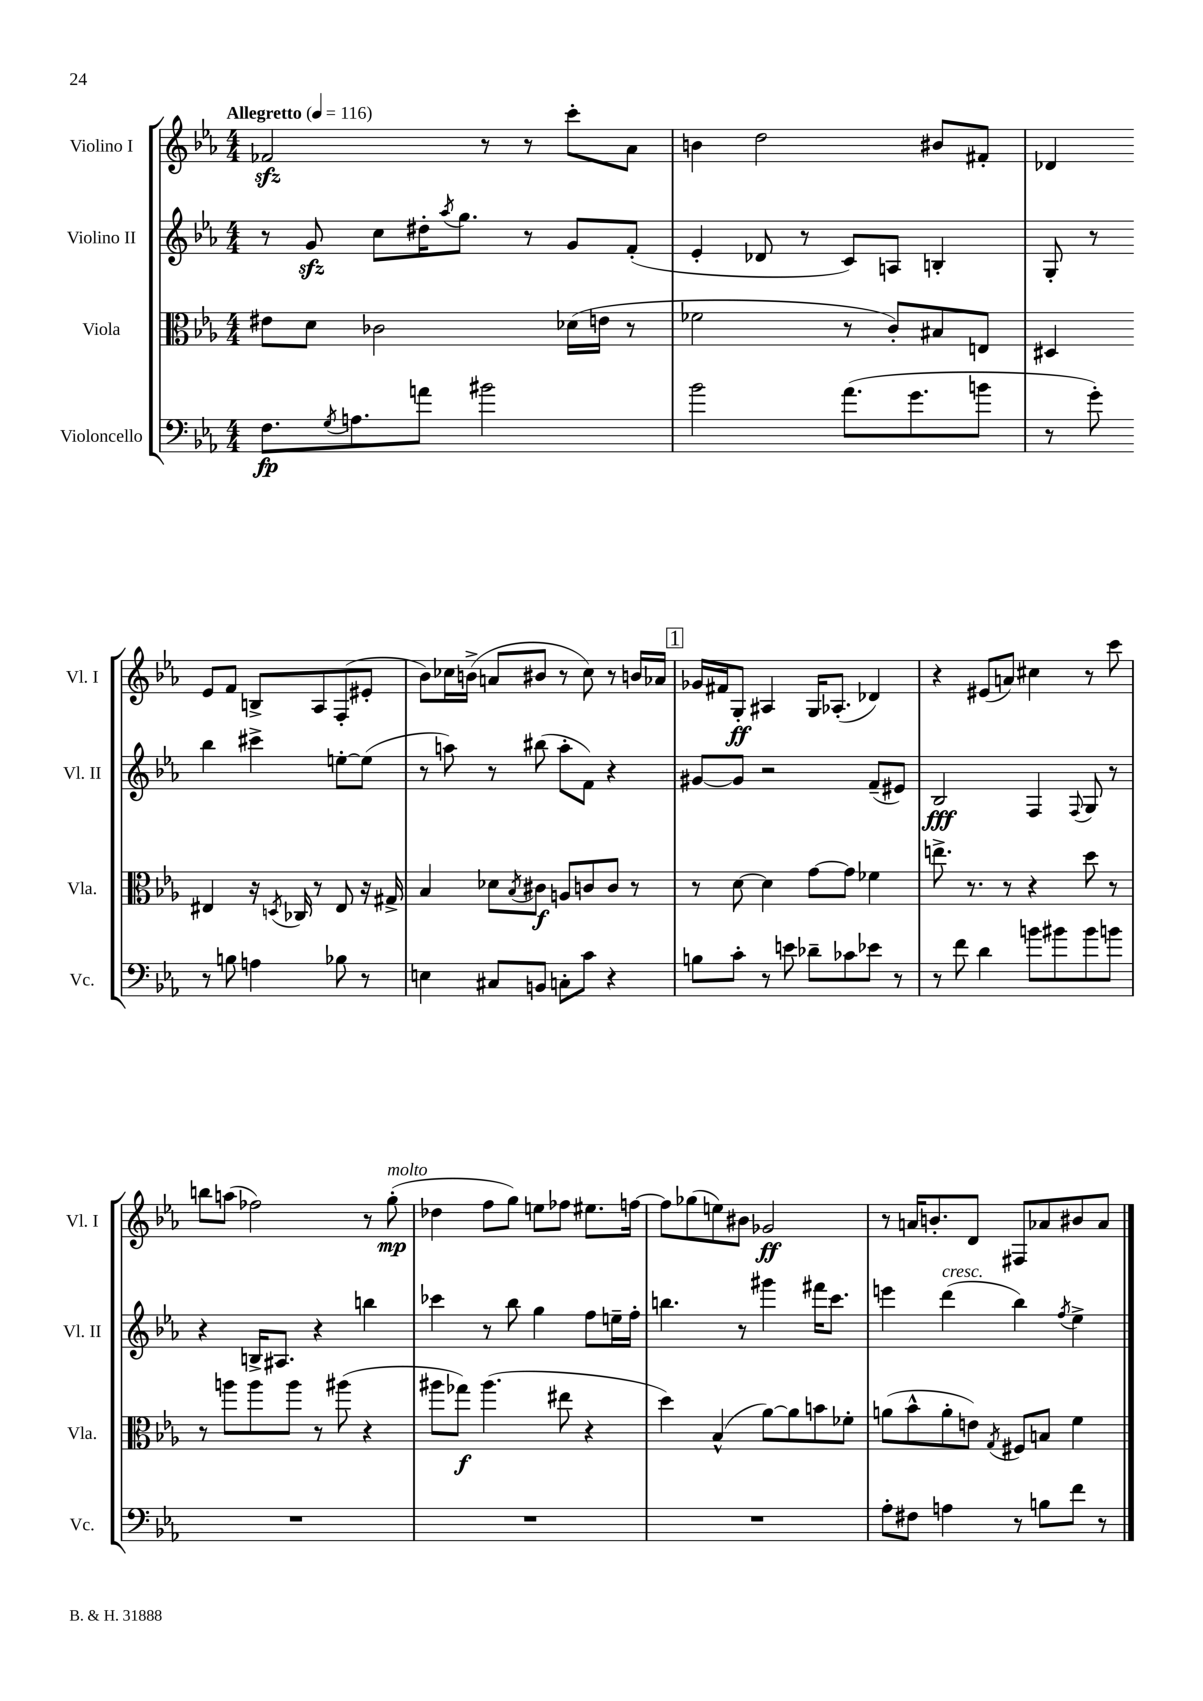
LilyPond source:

<<
\new StaffGroup <<
\new Staff = "s0" \with { instrumentName = "Violino I" shortInstrumentName = "Vl. I" } {
    \clef treble \key ees \major \numericTimeSignature \time 4/4 \tempo "Allegretto" 4 = 116
    fes'2\sfz r8 r8 c'''8-. aes'8 |
    b'4 d''2 bis'8 fis'8-. |
    des'4 ees'8 f'8 b8-> aes8 f8-.( eis'8-. |
    bes'8) ces''16 b'16->( a'8 bis'8 r8 ces''8) r8 b'16 aes'16 |
    \mark \markup { \box "1" } ges'16 fis'16 g8-.\ff ais4 g16 aes8.-.( des'4) |
    r4 eis'8( a'8) cis''4 r8 c'''8 |
    b''8 a''8( fes''2) r8 g''8-.\mp^\markup { \italic "molto" }( |
    des''4 f''8 g''8) e''8 fes''8 eis''8. f''16~ |
    f''8 ges''8( e''8) bis'8 ges'2\ff |
    r8 a'16 b'8.-. d'8 fis8 aes'8 bis'8 aes'8 \bar "|." |
}
\new Staff = "s1" \with { instrumentName = "Violino II" shortInstrumentName = "Vl. II" } {
    \clef treble \key ees \major \numericTimeSignature \time 4/4
    r8 g'8\sfz c''8 dis''16-. \acciaccatura { aes''8 } g''8. r8 g'8 f'8-.( |
    ees'4-. des'8 r8 c'8) a8 b4-. |
    g8-. r8 bes''4 cis'''4-> e''8~-. e''8( |
    r8 a''8) r8 bis''8( a''8-. f'8) r4 |
    \mark \markup { \box "1" } gis'8~ gis'8 r2 f'8--( eis'8) |
    bes2\fff f4 \appoggiatura { f8 } g8 r8 |
    r4 b16-> ais8. r4 b''4 |
    ces'''4 r8 bes''8 g''4 f''8 e''16-- f''16-. |
    b''4. r8 gis'''4 fis'''16 c'''8. |
    e'''4 d'''4^\markup { \italic "cresc." }( bes''4) \acciaccatura { f''8 } ees''4-> \bar "|." |
}
\new Staff = "s2" \with { instrumentName = "Viola" shortInstrumentName = "Vla." } {
    \clef alto \key ees \major \numericTimeSignature \time 4/4
    eis'8 d'8 ces'2 des'16( e'16 r8 |
    fes'2 r8 c'8-.) bis8 e8 |
    dis4 eis4 r16 \acciaccatura { d8 } ces16 r8 eis8 r16 gis16-> |
    bes4 des'8 \acciaccatura { bes8 } cis'8\f a8 c'8 c'8 r8 |
    \mark \markup { \box "1" } r8 d'8~ d'4 g'8~ g'8 fes'4 |
    e''8.-> r8. r8 r4 d''8 r8 |
    r8 a''8 a''8 a''8 r8 ais''8( r4 |
    ais''8 ges''8\f) ais''4.( eis''8 r4 |
    d''4) bes4-^( aes'8~) aes'8 b'8 fes'8-. |
    a'8( bes'8-^ a'8-. e'8) \acciaccatura { g8 } fis8 b8 f'4 \bar "|." |
}
\new Staff = "s3" \with { instrumentName = "Violoncello" shortInstrumentName = "Vc." } {
    \clef bass \key ees \major \numericTimeSignature \time 4/4
    f8.\fp \acciaccatura { g8 } a8. a'8 bis'2 |
    bes'2 aes'8.( g'8. b'8 |
    r8 g'8-.) r8 b8 a4 bes8 r8 |
    e4 cis8 b,8 c8-. c'8 r4 |
    \mark \markup { \box "1" } b8 c'8-. r8 e'8 des'8-- ces'8 ees'8 r8 |
    r8 f'8 d'4 b'8 bis'8 bis'8 b'8 |
    R1 |
    R1 |
    R1 |
    aes8-. fis8 a4 r8 b8 f'8 r8 \bar "|." |
}
>>
>>
\layout { \context { \Score \remove "Bar_number_engraver" } }
